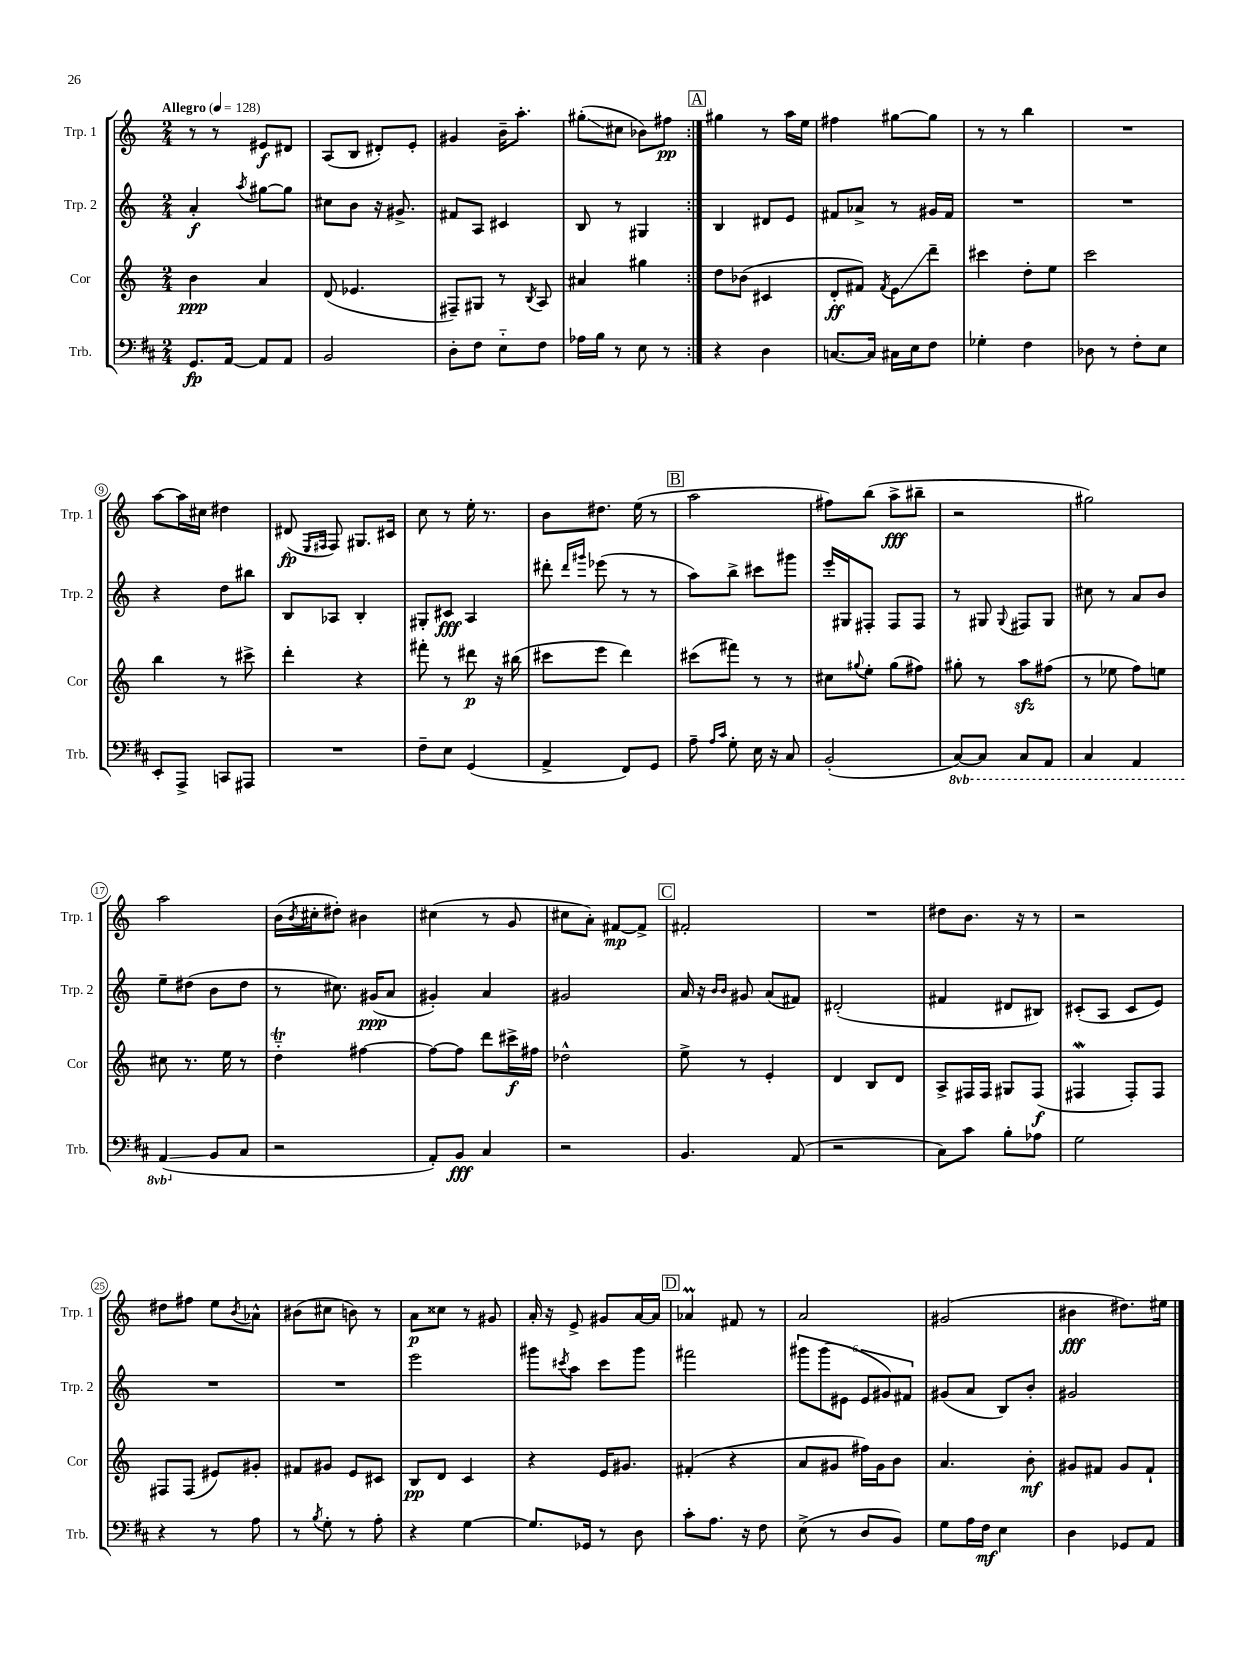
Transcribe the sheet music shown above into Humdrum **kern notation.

**kern	**kern	**kern	**kern
*staff4	*staff3	*staff2	*staff1
*clefF4	*clefG2	*clefG2	*clefG2
*k[f#c#]	*k[]	*k[]	*k[]
*M2/4	*M2/4	*M2/4	*M2/4
*MM128	*MM128	*MM128	*MM128
8.GG/L	4b\	4a'/	8r
.	.	.	8r
[16AA/Jk	.	.	.
.	.	8qaa/	.
8AA/]L	4a/	[8gg#\L	8e#/L
8AA/J	.	8gg#\]J	8d#/J
=	=	=	=
2BB/	(8d/	8cc#\L	(8A/L
.	4.e-/	8b\J	8B/J
.	.	16r	8d#'/L)
.	.	8.g#^/	.
.	.	.	8e'/J
=	=	=	=
8D'\L	8F#~/L)	8f#/L	4g#/
8F#\J	8G#/J	8A/J	.
8E'~\L	8r	4c#/	16b~\LK
.	.	.	8.aa'\J
.	8qB/	.	.
8F#\J	8A/	.	.
=	=	=	=
16A-\LL	4a#/	8B/	(8gg#'\L
16B\JJ	.	.	.
8r	.	8r	8cc#\J
8E\	4gg#\	4G#/	8b-\L)
8r	.	.	8ff#\J
=:|!	=:|!	=:|!	=:|!
4r	8dd\L	4B/	4gg#\
.	(8b-\J	.	.
4D\	4c#/	8d#/L	8r
.	.	8e/J	16aa\LL
.	.	.	16ee\JJ
=	=	=	=
[8.C/L	8d'/L	8f#/L	4ff#\
.	8f#/J)	8a-^/J	.
16C/]Jk	.	.	.
.	8qf#/	.	.
16C#\LL	8e\L	8r	[8gg#\L
16E\J	.	.	.
8F#\J	8ddd~\J	16g#/LL	8gg#\]J
.	.	16f#/JJ	.
=	=	=	=
4G-'\	4ccc#\	2r	8r
.	.	.	8r
4F#\	8dd'\L	.	4bb\
.	8ee\J	.	.
=	=	=	=
8D-\	2ccc\	2r	2r
8r	.	.	.
8F#'\L	.	.	.
8E\J	.	.	.
=	=	=	=
8EE'/L	4bb\	4r	[8aa\L
8AAA^/J	.	.	16aa\]L
.	.	.	16cc#\JJ
8CC/L	8r	8dd\L	4dd#\
8AAA#/J	8ccc#^\	8bb#\J	.
=	=	=	=
2r	4ddd'\	8B/L	(8d#/
.	.	.	16qqE/LL
.	.	.	16qqF#/JJ
.	.	8A-/J	8F#/)
.	4r	4B'/	8.G#/L
.	.	.	16c#/Jk
=	=	=	=
8F#~\L	8fff#'\	8G#'/L	8cc\
8E\J	8r	8c#/J	8r
(4GG/	8ddd#\	4A/	16ee'\
.	.	.	8.r
.	16r	.	.
.	(16bb#\	.	.
=	=	=	=
4AA^/	8ccc#\L	8ddd#'\	8b\L
.	.	16qqddd#/LL	.
.	.	16qqggg#/JJ	.
.	8eee\J	(8eee-\	8.dd#\J
8FF#/L)	4ddd\)	8r	.
.	.	.	(16ee\
8GG/J	.	8r	8r
=	=	=	=
8A~\	(8ccc#\L	8aa\L)	2aa\
16qqA/LL	.	.	.
16qqc#/JJ	.	.	.
8G'\	8fff#\J)	8bb^\J	.
16E\	8r	8ccc#\L	.
16r	.	.	.
8C#/	8r	8ggg#\J	.
=	=	=	=
(2BB'/	8cc#\L	16eee'/LL	8ff#\L)
.	.	16G#/J	.
.	8qqgg#/	.	.
.	8ee'\J	8F#'/J	(8bb\J
.	(8gg#\L	8F#/L	8aa^\L
.	8ff#\J)	8F#/J	8bb#~\J
=	=	=	=
[8CC#/L)	8gg#'\	8r	2r
8CC#/]J	8r	8G#/	.
.	.	8qqG#/	.
8CC#/L	8aa\L	8F#/L	.
8AAA/J	(8ff#\J	8G#/J	.
=	=	=	=
4CC#/	8r	8cc#\	2gg#\)
.	8ee-\	8r	.
4AAA/	8ff\L)	8a/L	.
.	8ee\J	8b/J	.
=	=	=	=
(4AAA/	8cc#\	8ee~\L	2aa\
.	8.r	(8dd#\J	.
8BB/L	.	8b\L	.
.	16ee\	.	.
8C#/J	8r	8dd#\J	.
=	=	=	=
2r	4dd'~\	8r	(16b\LL
.	.	.	8qb/
.	.	.	16cc#'\J
.	.	8.cc#\)	8dd#'\J)
.	[4ff#\	.	4b#\
.	.	(16g#/LK	.
.	.	8a/J	.
=	=	=	=
8AA'/L)	8ff#\_L	4g#'/)	(4cc#\
8BB/J	8ff#\]J	.	.
4C#/	8ddd\L	4a/	8r
.	16ccc#^\L	.	8g/
.	16ff#\JJ	.	.
=	=	=	=
2r	2dd-^^\	2g#/	8cc#\L
.	.	.	8a'\J)
.	.	.	[8f#/L
.	.	.	8f#^/]J
=	=	=	=
4.BB/	8ee^\	16a/	2f#'/
.	.	16r	.
.	.	16qqb/LL	.
.	.	16qqb/JJ	.
.	8r	8g#/	.
.	4e'/	(8a/L	.
(8AA/	.	8f#/J)	.
=	=	=	=
2r	4d/	(2d#'/	2r
.	8B/L	.	.
.	8d/J	.	.
=	=	=	=
8C#\L)	8A^/L	4f#/	8dd#\L
8c#\J	16F#/L	.	8.b\J
.	16F#/JJ	.	.
8B'\L	8G#/L	8d#/L	.
.	.	.	16r
8A-\J	(8F#/J	8B#/J)	8r
=	=	=	=
2G\	4F#/	(8c#'/L	2r
.	.	8A/J	.
.	8F#'/L)	8c#/L	.
.	8F#/J	8e/J)	.
=	=	=	=
4r	8F#/L	2r	8dd#\L
.	(8F#/J	.	8ff#\J
8r	8e#/L)	.	8ee\L
.	.	.	8qb/
8A\	8g#'/J	.	8a-^^\J
=	=	=	=
8r	8f#/L	2r	(8b#\L
8qB/	.	.	.
8G'\	8g#/J	.	8cc#\J
8r	8e/L	.	8b\)
8A'\	8c#/J	.	8r
=	=	=	=
4r	8B/L	2eee\	8a\L
.	8d/J	.	8cc##\J
[4G\	4c/	.	8r
.	.	.	8g#/
=	=	=	=
8.G/]L	4r	8ggg#\L	16a'/
.	.	.	16r
.	.	8qccc#/	.
.	.	8aa\J	8e^/
16GG-/Jk	.	.	.
8r	16e/LK	8ccc#\L	8g#/L
.	8.g#/J	.	.
8D\	.	8ggg#\J	[16a/L
.	.	.	16a/]JJ
=	=	=	=
8c#'\L	(4f#'/	2fff#\	4a-/
8.A\J	.	.	.
.	4r	.	8f#/
16r	.	.	.
8F#\	.	.	8r
=	=	=	=
(8E^\	8a/L	12ggg#\L	2a/
.	.	(12ggg#\	.
8r	8g#/J	.	.
.	.	12e#\J	.
8D/L	16ff#\LL)	12e#/L	.
.	16g#\J	.	.
.	.	12g#/)	.
8BB/J)	8b\J	.	.
.	.	12f#/J	.
=	=	=	=
8G\L	4.a/	(8g#/L	(2g#/
16A\L	.	8a/J	.
16F#\JJ	.	.	.
4E\	.	8B/L)	.
.	8b'\	8b'/J	.
=	=	=	=
4D\	8g#/L	2g#/	4b#\
.	8f#/J	.	.
8GG-/L	8g#/L	.	8.dd#\L)
8AA/J	8f#`/J	.	.
.	.	.	16ee#\Jk
==	==	==	==
*-	*-	*-	*-
